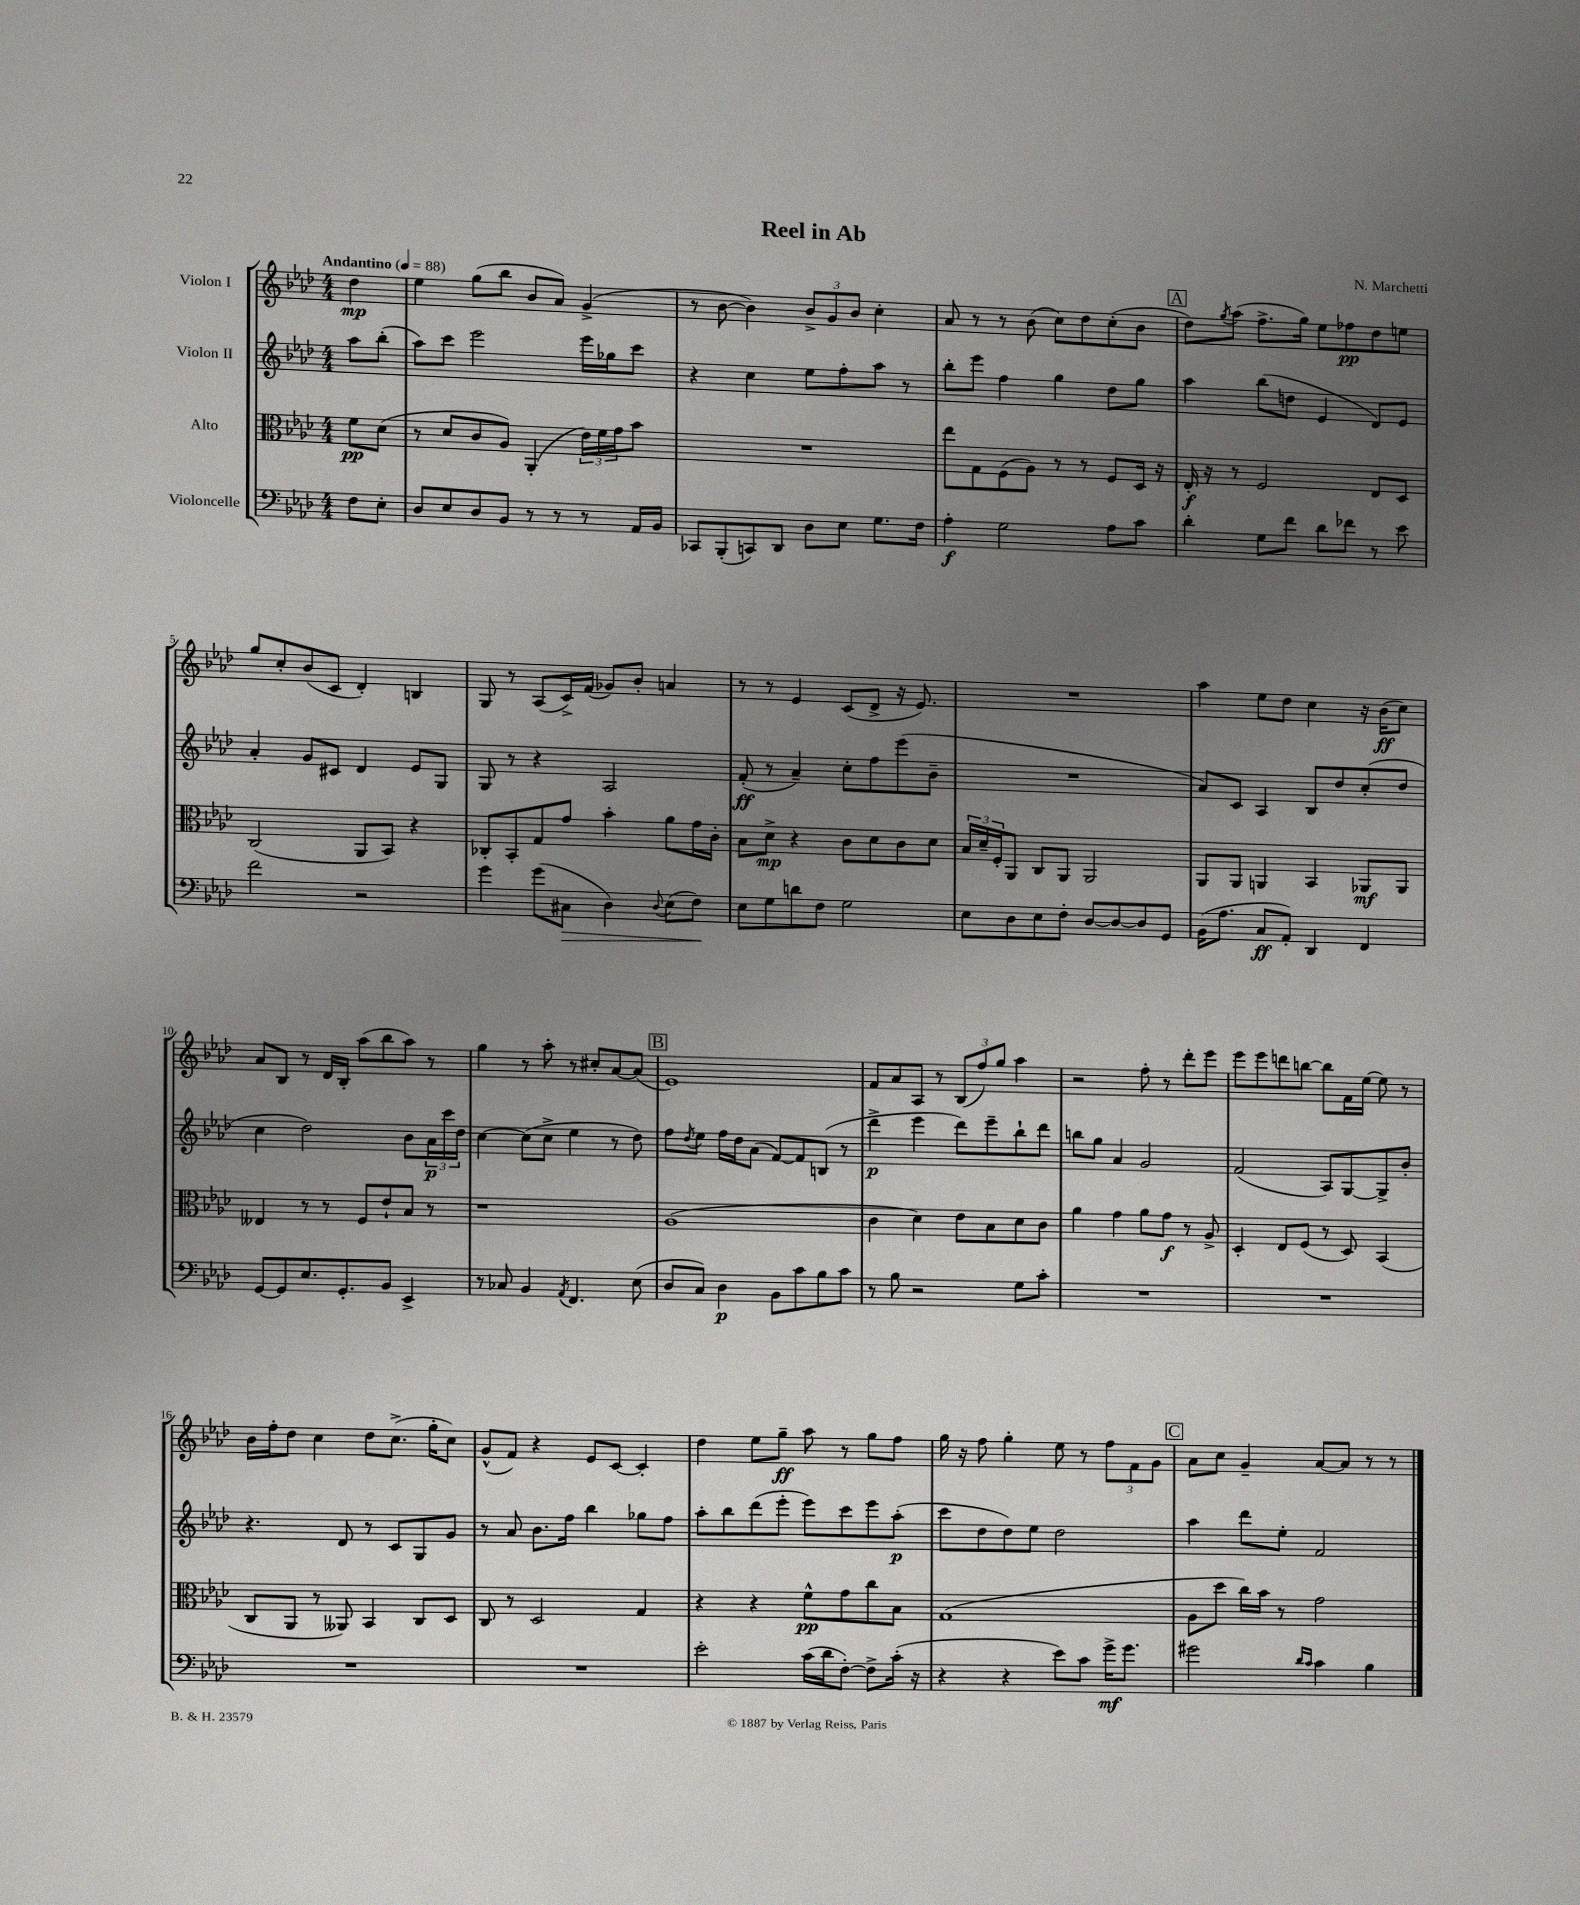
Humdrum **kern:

**kern	**kern	**kern	**kern
*staff4	*staff3	*staff2	*staff1
*clefF4	*clefC3	*clefG2	*clefG2
*k[b-e-a-d-]	*k[b-e-a-d-]	*k[b-e-a-d-]	*k[b-e-a-d-]
*M4/4	*M4/4	*M4/4	*M4/4
*MM88	*MM88	*MM88	*MM88
8F	8f	8aa-	4dd-
8E-'	(8d-	(8bb-'	.
=	=	=	=
8D-	8r	8aa-)	4ee-
8E-	8d-	8ccc	.
8D-	8c	2eee-	(8gg
8BB-	8A-)	.	8bb-
8r	(4AA-'	.	8b-
8r	.	.	8a-)
8r	24e-)	16eee-	(4g^
.	24f	.	.
.	.	16gg-	.
.	24g	.	.
16AA-	8b-	8ccc	.
16BB-	.	.	.
=	=	=	=
8CC-	1r	4r	8r
(8BBB-'	.	.	[8b-
8CC)	.	4cc	4b-])
8DD-	.	.	.
8D-	.	8ee-	12b-^
.	.	.	12g
8E-	.	8ff'	.
.	.	.	12b-
8.G	.	8aa-	4cc'
.	.	8r	.
16F	.	.	.
=	=	=	=
4A-'	8ee-	8bb-'	8a-
.	8G	8eee-	8r
2G	(8F	4ff	8r
.	8A-)	.	(8b-
.	8r	4gg	8cc)
.	8r	.	8dd-
8A-	8F	8dd-	(8cc'
8c	16D-	8gg	8b-
.	16r	.	.
=	=	=	=
4d-'	16E-'	4aa-	8dd-)
.	16r	.	.
.	.	.	8qgg
.	8r	.	(8aa-
8G	2F	(8bb-	8.ff^
8f	.	8dd	.
.	.	.	16gg)
8d-	.	4e-	8ee-
8f-	.	.	8ff-
8r	8E-	8d-)	8dd-
8e-	8D-	8e-	8ee
=	=	=	=
2f	(2C	4a-'	8gg
.	.	.	8cc'
.	.	8g	(8b-
.	.	8c#	8c
2r	8AA-	4d-	4d-')
.	8BB-)	.	.
.	4r	8e-	4B
.	.	8G	.
=	=	=	=
4g	8C-'	8G	8G
.	8BB-'	8r	8r
(8g	8G	4r	(8A-
8C#	8g	.	16c^)
.	.	.	(16f
4D-)	4b-'	2A-	8g-)
.	.	.	8b-'
8qqD-	.	.	.
(8E-	8a-	.	4a
8F)	16g	.	.
.	16c'	.	.
=	=	=	=
8E-	8B-	(8f'	8r
8G	8d-^	8r	8r
8d	4r	4a-~)	4e-
8F	.	.	.
2G	8c	8cc'	(8c
.	8d-	8ff	8d-^
.	8c	(8eee-	16r
.	.	.	8.e-)
.	8d-	8b-~	.
=	=	=	=
8E-	24B-	1r	1r
.	24d-~	.	.
.	24F'	.	.
8D-	8AA-	.	.
8E-	8C	.	.
8F'	8AA-	.	.
[8D-	2AA-	.	.
8D-_	.	.	.
8D-]	.	.	.
8GG	.	.	.
=	=	=	=
(16BB-	8AA-	8a-)	4aa-
8.A-	.	.	.
.	8AA-	8c	.
8C	4AA	4A-	8ee-
8AA-')	.	.	8dd-
4DD-	4BB-	8B-	4cc
.	.	8dd-	.
4FF	8AA-	(8cc'	16r
.	.	.	(16b-
.	8AA-	8dd-	8cc)
=	=	=	=
[8GG	4E--	4cc	8a-
8GG]	.	.	8B-
8.E-	8r	2dd-)	8r
.	8r	.	16d-
8.GG'	.	.	16B-'
.	8F	.	(8aa-
8BB-	8e-`	.	8bb-
4EE-^	8B-	8b-	8aa-)
.	8r	24a-	8r
.	.	24ccc	.
.	.	24dd-	.
=	=	=	=
8r	1r	[4cc	4gg
8C-	.	.	.
4BB-	.	(8cc]	8r
.	.	8cc^	8aa-'
8qAA-	.	.	.
4.FF	.	4ee-	8r
.	.	.	8cc#'
.	.	8r	[8a-
(8E-	.	8dd-)	(8a-]
=	=	=	=
8D-	(1A-	8ff	1e-)
.	.	8qdd-	.
8C)	.	8ee-	.
4D-	.	16ff	.
.	.	16dd-	.
.	.	(8a-	.
8BB-	.	[8f)	.
8c	.	8f]	.
8B-	.	(8B	.
8c	.	8r	.
=	=	=	=
8r	4c	4ddd-^	8f
8B-	.	.	8a-
2r	4d-)	4eee-	8A-
.	.	.	8r
.	8e-	8ddd-)	(12B-
.	.	.	12ff)
.	8B-	8eee-~	.
.	.	.	12gg
8G	8d-	8bb-`	4aa-
8c'	8c	8ddd-	.
=	=	=	=
1r	4a-	8bb	2r
.	.	8gg	.
.	4g	4a-	.
.	8a-	2g	8ff'
.	8g	.	8r
.	8r	.	8ddd-'
.	8A-^	.	8eee-
=	=	=	=
1r	4D-'	(2f	8eee-
.	.	.	8eee-
.	8E-	.	8ddd
.	(8F	.	[8bb
.	8r	8A-)	8bb]
.	8D-)	[8G	16f
.	.	.	[16ee-
.	(4BB-	8G^]	8ee-]
.	.	8b-'	8r
=	=	=	=
1r	8C	4.r	16b-
.	.	.	16ff'
.	8AA-	.	8dd-
.	8r	.	4cc
.	8AA--)	8d-	.
.	4BB-	8r	8dd-
.	.	8c	(8.cc^
.	8C	8G	.
.	.	.	16gg'
.	8D-	8g	8cc)
=	=	=	=
1r	8C	8r	(8g^^
.	8r	8a-	8f)
.	2D-	8.b-	4r
.	.	16ff	.
.	.	4bb-	8e-
.	.	.	[8c
.	4G	8gg-	4c']
.	.	8ff	.
=	=	=	=
2e-'	4r	8aa-'	4dd-
.	.	8bb-	.
.	4r	(8ddd-	8ee-
.	.	8eee-'	8gg~
(16c	8f^^	8eee-)	8aa-
16d-	.	.	.
[8F')	8g	8ccc	8r
8F^]	8cc	8eee-	8gg
(16c'	8B-	(8aa-'	8ff
16r	.	.	.
=	=	=	=
4r	(1G	8ccc	16gg
.	.	.	16r
.	.	8dd-	8ff
4r	.	8dd-)	4gg'
.	.	8ee-	.
8e-)	.	2dd-	8ee-
8c	.	.	8r
16g^	.	.	12ff
8.g	.	.	.
.	.	.	12f
.	.	.	12g
=	=	=	=
2g#	8A-	4aa-	8a-
.	8dd-	.	8cc
.	16cc)	8ddd-	4g~
.	16b-	.	.
.	8r	8ee-'	.
16qqd-	.	.	.
16qqc	.	.	.
4c	2g	2f	[8a-
.	.	.	8a-]
4B-	.	.	8r
.	.	.	8r
==	==	==	==
*-	*-	*-	*-
